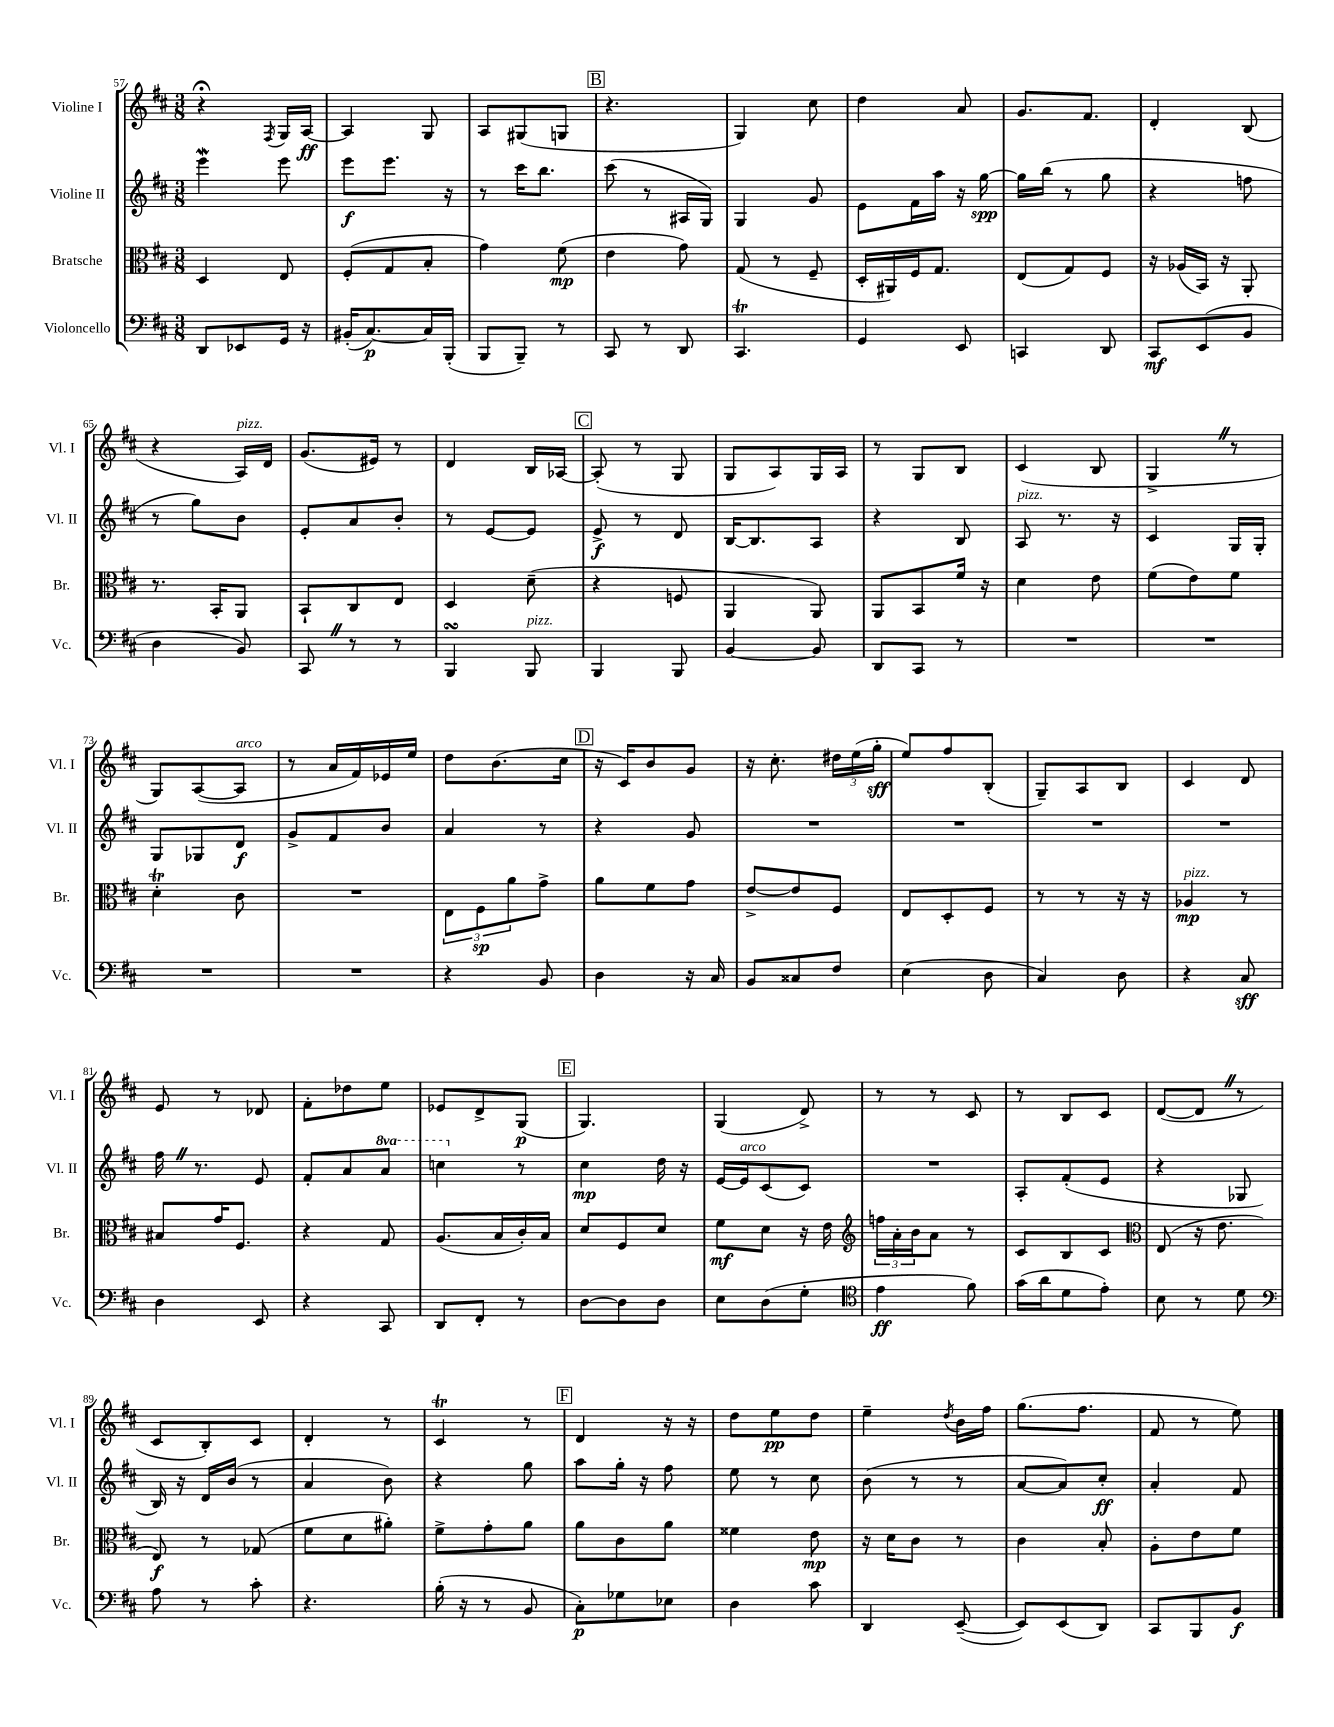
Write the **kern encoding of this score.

**kern	**dynam	**kern	**dynam	**kern	**dynam	**kern	**dynam
*part4	*part4	*part3	*part3	*part2	*part2	*part1	*part1
*staff4	*staff4	*staff3	*staff3	*staff2	*staff2	*staff1	*staff1
*I"Violoncello	*	*I"Bratsche	*	*I"Violine II	*	*I"Violine I	*
*I'Vc.	*	*I'Br.	*	*I'Vl. II	*	*I'Vl. I	*
*clefF4	*	*clefC3	*	*clefG2	*	*clefG2	*
*k[f#c#]	*	*k[f#c#]	*	*k[f#c#]	*	*k[f#c#]	*
*M3/8	*	*M3/8	*	*M3/8	*	*M3/8	*
=57	=57	=57	=57	=57	=57	=57	=57
8DD/L	.	4D/	.	4eeeW\	.	4r;<	.
8EE-X/	.	.	.	.	.	.	.
.	.	.	.	.	.	8qF#/	.
16GG/Jk	.	8E/	.	8eee\	.	16G/LL	.
16r	.	.	.	.	.	[16A/JJ	ff
=58	=58	=58	=58	=58	=58	=58	=58
(16BB#X'/KL	.	(8F#'/L	.	8eee\L	f	4A/]	.
[8.C#/)	p	.	.	.	.	.	.
.	.	8G/	.	8.eee\J	.	.	.
16C#/L]	.	8B'/J	.	.	.	8G/	.
(16BBB'/JJ	.	.	.	16r	.	.	.
=59	=59	=59	=59	=59	=59	=59	=59
8BBB/L	.	4g\)	.	8r	.	8A/L	.
8BBB~/J)	.	.	.	16ccc#\KL	.	(8G#X/	.
.	.	.	.	8.bb\J	.	.	.
8r	.	(8f#\	mp	.	.	8Gn/J	.
!!LO:REH:place=s1:t=B
=60	=60	=60	=60	=60	=60	=60	=60
8CC#/	.	4e\	.	(8ccc#\	.	4.r	.
8r	.	.	.	8r	.	.	.
8DD/	.	8g\)	.	16A#X/LL	.	.	.
.	.	.	.	16G/JJ)	.	.	.
=61	=61	=61	=61	=61	=61	=61	=61
4.CC#t/	.	(8G/	.	4G/	.	4G/)	.
.	.	8r	.	.	.	.	.
.	.	8F#~/	.	8g/	.	8cc#\	.
=62	=62	=62	=62	=62	=62	=62	=62
4GG/	.	16D'/LL	.	8e\L	.	4dd\	.
.	.	16AA#X/)	.	.	.	.	.
.	.	16F#/J	.	16f#\L	.	.	.
.	.	8.G/J	.	16aa\JJ	.	.	.
8EE/	.	.	.	16r	.	8a/	.
.	.	.	.	[16gg\	spp	.	.
=63	=63	=63	=63	=63	=63	=63	=63
4CCn/	.	(8E/L	.	16gg\LL]	.	8.g/L	.
.	.	.	.	(16bb\JJ	.	.	.
.	.	8G/)	.	8r	.	.	.
.	.	.	.	.	.	8.f#/J	.
8DD/	.	8F#/J	.	8gg\	.	.	.
=64	=64	=64	=64	=64	=64	=64	=64
8CC#/L	mf	16r	.	4r	.	4d'/	.
.	.	(16A-X/LL	.	.	.	.	.
(8EE/	.	16BB/JJ)	.	.	.	.	.
.	.	16r	.	.	.	.	.
8BB/J	.	8AA'/	.	8ffn\	.	(8B/	.
!!LO:LB:g=z
=65	=65	=65	=65	=65	=65	=65	=65
4D\	.	8.r	.	8r	.	4r	.
.	.	.	.	8gg\L)	.	.	.
.	.	16BB'/KL	.	.	.	.	.
!	!	!	!	!	!	!LO:TX:a:i:t=pizz.	!
8BB/)	.	8AA/J	.	8b\J	.	16A/LL)	.
.	.	.	.	.	.	16d/JJ	.
=66	=66	=66	=66	=66	=66	=66	=66
8CC#Z/	.	8BB`/L	.	8e'/L	.	(8.g/L	.
8r	.	8C#/	.	8a/	.	.	.
.	.	.	.	.	.	16e#X/Jk)	.
8r	.	8E/J	.	8b'/J	.	8r	.
=67	=67	=67	=67	=67	=67	=67	=67
4BBBsSSS/	.	4D/	.	8r	.	4d/	.
.	.	.	.	[8e/L	.	.	.
!LO:TX:a:i:t=pizz.	!	!	!	!	!	!	!
8BBB/	.	(8d~\	.	8e/J]	.	16B/LL	.
.	.	.	.	.	.	[16A-X/JJ	.
!!LO:REH:place=s1:t=C
=68	=68	=68	=68	=68	=68	=68	=68
4BBB/	.	4r	.	8e^/	f	(8A-'/]	.
.	.	.	.	8r	.	8r	.
8BBB/	.	8Fn/	.	8d/	.	8G/	.
=69	=69	=69	=69	=69	=69	=69	=69
[4BB/	.	4AA/	.	[16B/KL	.	8G/L	.
.	.	.	.	8.B/]	.	.	.
.	.	.	.	.	.	8A/)	.
8BB/]	.	8AA/)	.	8A/J	.	16G/L	.
.	.	.	.	.	.	16A/JJ	.
=70	=70	=70	=70	=70	=70	=70	=70
8DD/L	.	8AA/L	.	4r	.	8r	.
8CC#/J	.	8BB/	.	.	.	8G/L	.
8r	.	16f#/Jk	.	8B/	.	8B/J	.
.	.	16r	.	.	.	.	.
=71	=71	=71	=71	=71	=71	=71	=71
!	!	!	!	!LO:TX:a:i:t=pizz.	!	!	!
4.r	.	4d\	.	8A/	.	(4c#/	.
.	.	.	.	8.r	.	.	.
.	.	8e\	.	.	.	8B/	.
.	.	.	.	16r	.	.	.
=72	=72	=72	=72	=72	=72	=72	=72
4.r	.	(8f#\L	.	4c#/	.	4G^Z/	.
.	.	8e\)	.	.	.	.	.
.	.	8f#\J	.	16G/LL	.	8r	.
.	.	.	.	16G'/JJ	.	.	.
!!LO:LB:g=z
=73	=73	=73	=73	=73	=73	=73	=73
4.r	.	4dT'\	.	8G/L	.	8G/L)	.
.	.	.	.	8G-X/	.	([8A/	.
!	!	!	!	!	!	!LO:TX:a:i:t=arco	!
.	.	8c#\	.	8d/J	f	8A/J]	.
=74	=74	=74	=74	=74	=74	=74	=74
4.r	.	4.r	.	8g^/L	.	8r	.
.	.	.	.	8f#/	.	16a/LL	.
.	.	.	.	.	.	16f#/)	.
.	.	.	.	8b/J	.	16e-X/	.
.	.	.	.	.	.	16ee/JJ	.
=75	=75	=75	=75	=75	=75	=75	=75
4r	.	12E\L	.	4a/	.	8dd\L	.
.	.	12F#\	sp	.	.	.	.
.	.	.	.	.	.	(8.b\	.
.	.	12a\	.	.	.	.	.
8BB/	.	8g^\J	.	8r	.	.	.
.	.	.	.	.	.	16cc#\Jk	.
!!LO:REH:place=s1:t=D
=76	=76	=76	=76	=76	=76	=76	=76
4D\	.	8a\L	.	4r	.	16r	.
.	.	.	.	.	.	16c#/KL)	.
.	.	8f#\	.	.	.	8b/	.
16r	.	8g\J	.	8g/	.	8g/J	.
16C#/	.	.	.	.	.	.	.
=77	=77	=77	=77	=77	=77	=77	=77
8BB/L	.	[8e^/L	.	4.r	.	16r	.
.	.	.	.	.	.	8.cc#'\	.
8C##X/	.	8e/]	.	.	.	.	.
8F#/J	.	8F#/J	.	.	.	24dd#X\LL	.
.	.	.	.	.	.	(24ee\	.
.	.	.	.	.	.	24gg'\JJ	sff
=78	=78	=78	=78	=78	=78	=78	=78
(4E\	.	8E/L	.	4.r	.	8ee/L)	.
.	.	8D'/	.	.	.	8ff#/	.
8D\	.	8F#/J	.	.	.	(8B'/J	.
=79	=79	=79	=79	=79	=79	=79	=79
4C#/)	.	8r	.	4.r	.	8G~/L)	.
.	.	8r	.	.	.	8A/	.
8D\	.	16r	.	.	.	8B/J	.
.	.	16r	.	.	.	.	.
=80	=80	=80	=80	=80	=80	=80	=80
!	!	!LO:TX:a:i:t=pizz.	!	!	!	!	!
4r	.	4A-X/	mp	4.r	.	4c#/	.
8C#/	sff	8r	.	.	.	8d/	.
!!LO:LB:g=z
=81	=81	=81	=81	=81	=81	=81	=81
4D\	.	8B#X/L	.	16ff#Z\	.	8e/	.
.	.	.	.	8.r	.	.	.
.	.	16g/K	.	.	.	8r	.
.	.	8.F#/J	.	.	.	.	.
8EE/	.	.	.	8e/	.	8d-X/	.
=82	=82	=82	=82	=82	=82	=82	=82
4r	.	4r	.	8f#'/L	.	8f#'\L	.
.	.	.	.	8a/	.	8dd-X\	.
*	*	*	*	*8va	*	*	*
8CC#/	.	8G/	.	8aa/J	.	8ee\J	.
=83	=83	=83	=83	=83	=83	=83	=83
8DD/L	.	(8.A/L	.	4cccn\	.	8e-X/L	.
8FF#'/J	.	.	.	.	.	8d^/	.
.	.	16B/L	.	.	.	.	.
*	*	*	*	*X8va	*	*	*
8r	.	16c#'/)	.	8r	.	(8G/J	p
.	.	16B/JJ	.	.	.	.	.
!!LO:REH:place=s1:t=E
=84	=84	=84	=84	=84	=84	=84	=84
[8D\L	.	8d/L	.	4cc#\	mp	4.G/)	.
8D\]	.	8F#/	.	.	.	.	.
8D\J	.	8d/J	.	16dd\	.	.	.
.	.	.	.	16r	.	.	.
=85	=85	=85	=85	=85	=85	=85	=85
8E\L	.	8f#\L	mf	[16e/LL	.	(4G/	.
!	!	!	!	!LO:TX:a:i:t=arco	!	!	!
.	.	.	.	16e/J]	.	.	.
(8D\	.	8d\J	.	(8c#/	.	.	.
8G'\J	.	16r	.	8c#/J)	.	8d^/)	.
.	.	16e\	.	.	.	.	.
=86	=86	=86	=86	=86	=86	=86	=86
*clefC4	*	*clefG2	*	*	*	*	*
4e\	ff	24ffn\LL	.	4.r	.	8r	.
.	.	24a'\	.	.	.	.	.
.	.	24b\J	.	.	.	.	.
.	.	8a\J	.	.	.	8r	.
8f#\)	.	8r	.	.	.	8c#/	.
=87	=87	=87	=87	=87	=87	=87	=87
(16g\LL	.	8c#/L	.	8A'/L	.	8r	.
16a\J	.	.	.	.	.	.	.
8d\	.	8B/	.	(8f#'/	.	8B/L	.
8e'\J)	.	8c#/J	.	8e/J	.	8c#/J	.
=88	=88	=88	=88	=88	=88	=88	=88
*	*	*clefC3	*	*	*	*	*
8B\	.	(8E/	.	4r	.	([8d/L	.
8r	.	16r	.	.	.	8dZ/J]	.
.	.	8.e\	.	.	.	.	.
8d\	.	.	.	8G-X/	.	8r	.
!!LO:LB:g=z
=89	=89	=89	=89	=89	=89	=89	=89
*clefF4	*	*	*	*	*	*	*
8A\	.	8E/)	f	16B/)	.	8c#/L	.
.	.	.	.	16r	.	.	.
8r	.	8r	.	16d/LL	.	8B'/)	.
.	.	.	.	(16b/JJ	.	.	.
8c#'\	.	(8G-X/	.	8r	.	8c#/J	.
=90	=90	=90	=90	=90	=90	=90	=90
4.r	.	8f#\L	.	4a/	.	4d'/	.
.	.	8d\	.	.	.	.	.
.	.	8a#X'\J)	.	8b\)	.	8r	.
=91	=91	=91	=91	=91	=91	=91	=91
(16B'\	.	8f#^\L	.	4r	.	4c#t/	.
16r	.	.	.	.	.	.	.
8r	.	8g'\	.	.	.	.	.
8BB/	.	8a\J	.	8gg\	.	8r	.
!!LO:REH:place=s1:t=F
=92	=92	=92	=92	=92	=92	=92	=92
8C#'\L)	p	8a\L	.	8aa\L	.	4d/	.
8G-X\	.	8c#\	.	16gg'\Jk	.	.	.
.	.	.	.	16r	.	.	.
8E-X\J	.	8a\J	.	8ff#\	.	16r	.
.	.	.	.	.	.	16r	.
=93	=93	=93	=93	=93	=93	=93	=93
4D\	.	4f##X\	.	8ee\	.	8dd\L	.
.	.	.	.	8r	.	8ee\	pp
8c#\	.	8e\	mp	8cc#\	.	8dd\J	.
=94	=94	=94	=94	=94	=94	=94	=94
4DD/	.	16r	.	(8b\	.	4ee~\	.
.	.	16d\KL	.	.	.	.	.
.	.	8c#\J	.	8r	.	.	.
.	.	.	.	.	.	8qdd/	.
([8EE~/	.	8r	.	8r	.	16b\LL	.
.	.	.	.	.	.	16ff#\JJ	.
=95	=95	=95	=95	=95	=95	=95	=95
8EE/L])	.	4c#\	.	[8a/L	.	(8.gg\L	.
(8EE/	.	.	.	8a/])	.	.	.
.	.	.	.	.	.	8.ff#\J	.
8DD/J)	.	8B'/	.	8cc#'/J	ff	.	.
=96	=96	=96	=96	=96	=96	=96	=96
8CC#/L	.	8A'\L	.	4a'/	.	8f#/	.
8BBB/	.	8e\	.	.	.	8r	.
8BB/J	f	8f#\J	.	8f#/	.	8ee\)	.
==	==	==	==	==	==	==	==
*-	*-	*-	*-	*-	*-	*-	*-
